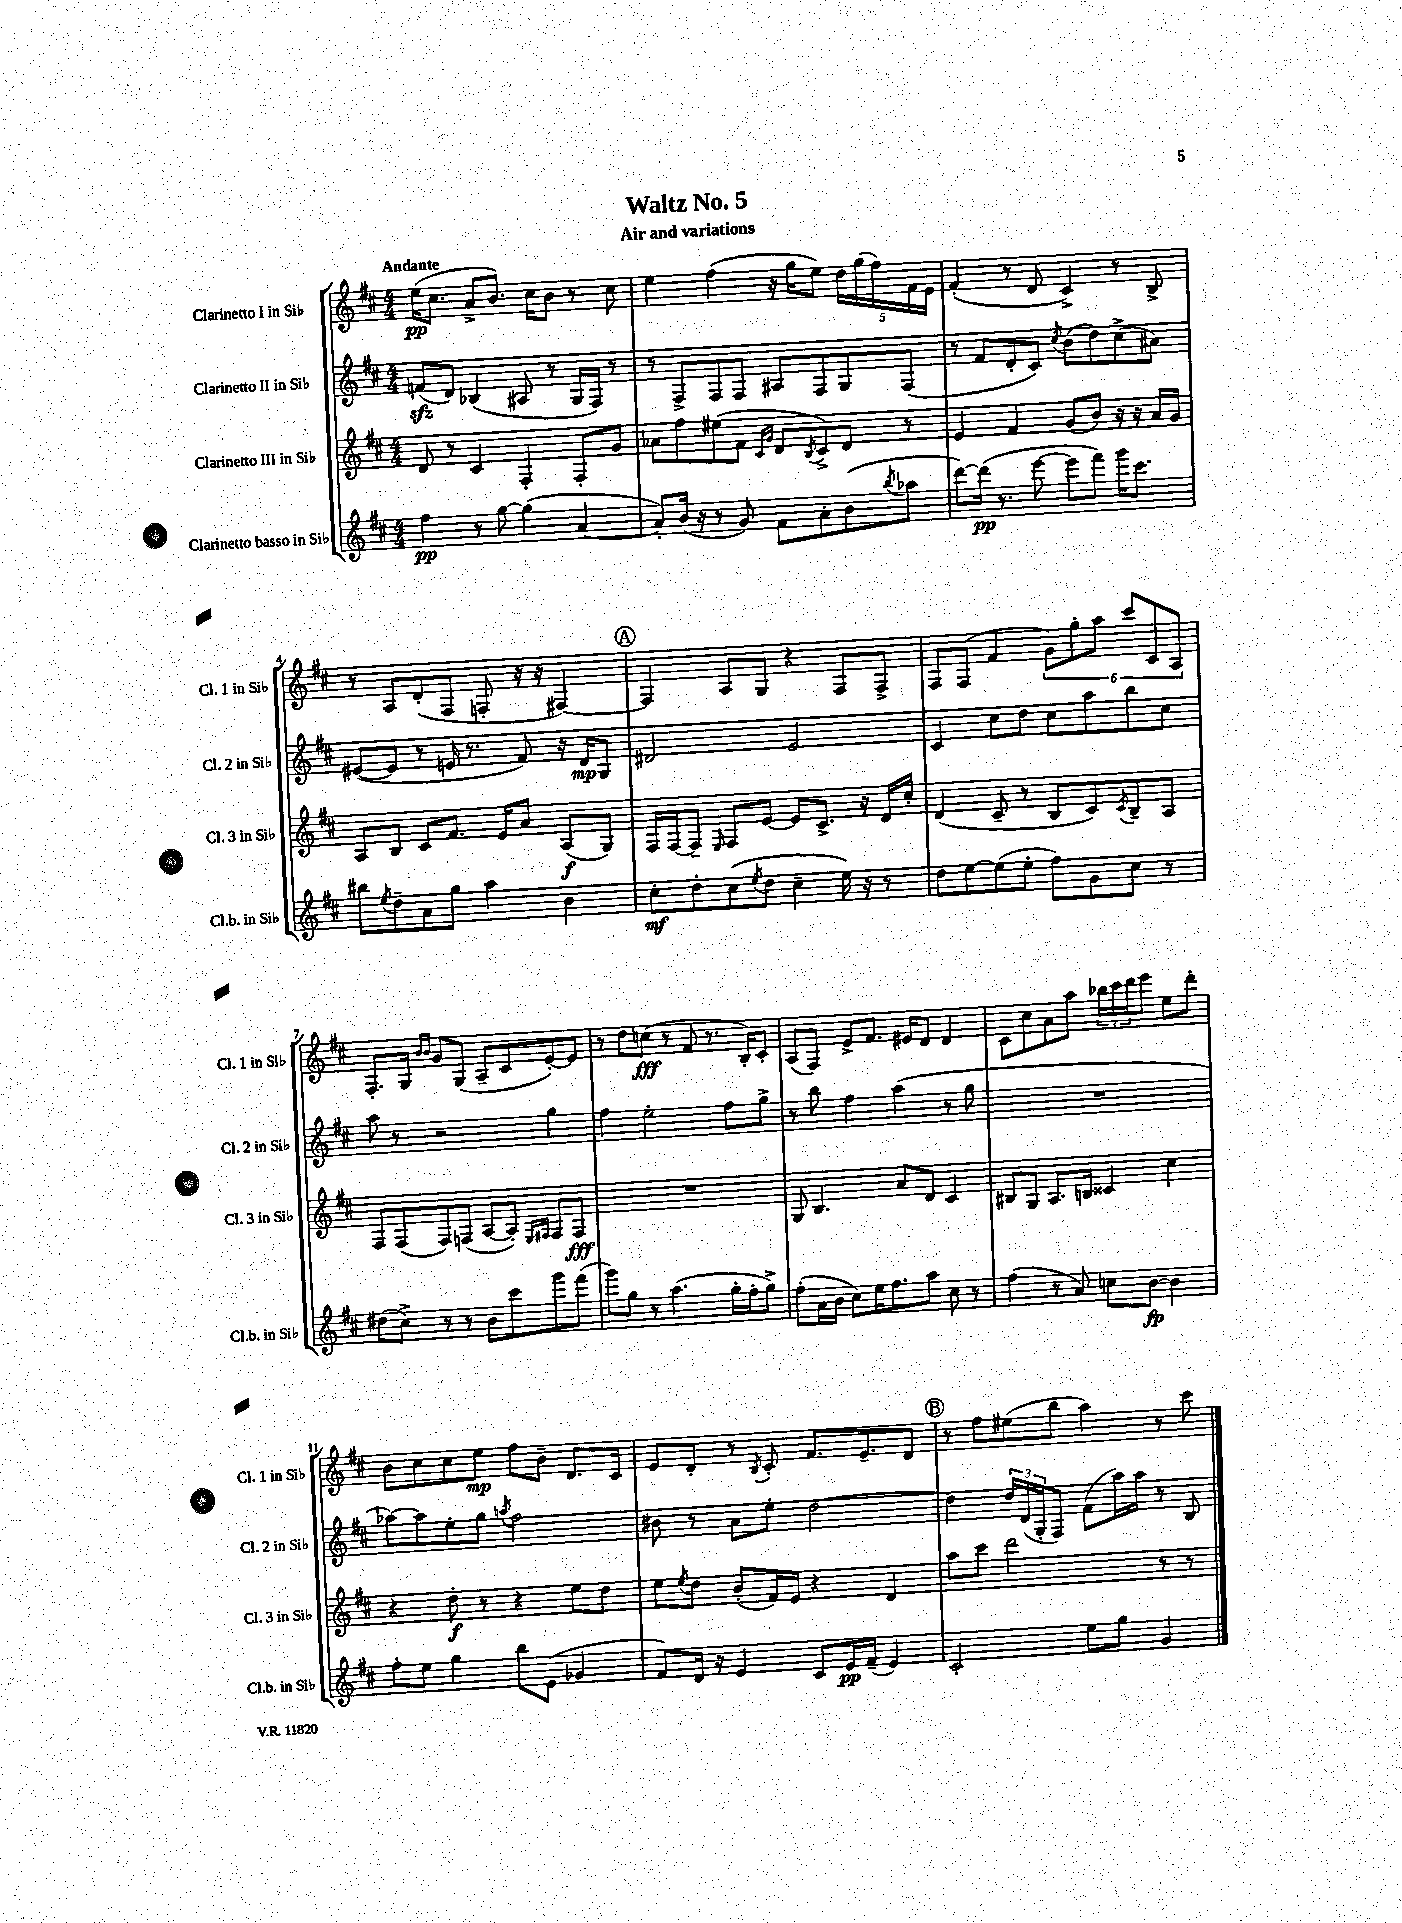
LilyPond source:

\header { title = "Waltz No. 5" subtitle = "Air and variations" }
<<
\new StaffGroup <<
\new Staff = "s0" \with { instrumentName = "Clarinetto I in Sib" shortInstrumentName = "Cl. 1 in Sib" } {
    \clef treble \key d \major \numericTimeSignature \time 4/4 \tempo "Andante"
    e''16\pp( cis''8. a'8-> b'8.) cis''16 b'8 r8 cis''8 |
    e''4 fis''4( r16 g''16 e''8) \tuplet 5/4 { d''16 g''16( fis''16) fis'16 e'16 } |
    fis'4-.( r8 d'8 cis'4->) r8 b8-> |
    r8 a8 d'8-.( fis8 f8-. r16 r16 fis4~) |
    \mark \markup { \circle "A" } fis4 a8 g8 r4 fis8 fis8-> |
    fis8 fis8( fis'4 \tuplet 6/4 { g'8) g''8-. a''8 cis'''8 cis'8 a8 } |
    fis8.-. g16 \grace { b'16 b'16 } g'8 g8( a8-- cis'8 e'8~-.) e'8 |
    r8 d''8 c''8\fff( r8 fis'8 r8. b16-.) cis'8-. |
    a8( fis8) e'8-> fis'8. eis'16 d'8 d'4 |
    cis'8 cis''8 a'8 a''8 \tuplet 3/2 { bes''16 cis'''16 d'''16 } e'''8 e''8 d'''8-. |
    b'8 cis''8 cis''8 e''8\mp fis''8 b'8-- d'8. cis'16 |
    e'8 d'8-. r8 \acciaccatura { b8 } cis'8-. fis'8. e'8.-- d'8 |
    \mark \markup { \circle "B" } r8 fis''8 eis''8( b''8 a''4) r8 cis'''8 \bar "|." |
}
\new Staff = "s1" \with { instrumentName = "Clarinetto II in Sib" shortInstrumentName = "Cl. 2 in Sib" } {
    \clef treble \key d \major \numericTimeSignature \time 4/4
    f'8\sfz( d'8) bes4( ais8 r8 g16 fis16) r8 |
    r8 fis8-> fis8 fis8 ais8 fis8 g8 fis8( |
    r8 fis'8 d'8-. cis'8) \acciaccatura { cis''8 } b'8( d''8) cis''8->( ais'8) |
    eis'8~( eis'8 r8 e'16 r8. fis'8) r16 d'16\mp g8 |
    \mark \markup { \circle "A" } dis'2 e'2 |
    cis'4 cis''8 d''8 cis''8 a''8 b''8 cis''8 |
    a''8 r8 r2 g''4 |
    fis''4 e''2-. fis''8 g''8-> |
    r8 b''8 fis''4 a''4( r8 g''8 |
    R1 |
    aes''8~) aes''8 e''8-. g''8 \acciaccatura { a''8 } fis''2 |
    bis'8 r8 a'8 e''8-. d''2~ |
    \mark \markup { \circle "B" } d''4 \tuplet 3/2 { d''16 d'16( g16-. } fis8) fis'8( a''16) a''16 r8 b8 \bar "|." |
}
\new Staff = "s2" \with { instrumentName = "Clarinetto III in Sib" shortInstrumentName = "Cl. 3 in Sib" } {
    \clef treble \key d \major \numericTimeSignature \time 4/4
    d'8 r8 cis'4 fis4-. fis8-. g'8 |
    aes'8 fis''8 eis''8( fis'8 \grace { cis'16 g'16 } d'8 \acciaccatura { b8 } cis'8->) d'8 r8 |
    e'4 fis'4 g'8( b'8) r16 r16 a'16 g'16 |
    a8 b8 cis'8 fis'8. e'16 a'8 a8\f( g8) |
    \mark \markup { \circle "A" } fis16 fis16~ fis8-- \grace { e16 } fis8 e'8~ e'8 cis'8.-> r16 d'16 cis''16-. |
    d'4( cis'8-- r8 b8 cis'8) \acciaccatura { cis'8 } b8-- a8 |
    fis8 fis8( fis8) f8( a8~ a8-.) \grace { e16 fis16 } fis8 fis8\fff |
    R1 |
    g8 b4. a'8 d'8 cis'4 |
    bis8 g8 a8. b16 cisis'4 cis''4 |
    r4 d''8-.\f r8 r4 e''8 d''8 |
    e''8 \acciaccatura { e''8 } d''8 b'8-.( fis'16) e'16 r4 d'4 |
    \mark \markup { \circle "B" } a''8 cis'''8 d'''2 r8 r8 \bar "|." |
}
\new Staff = "s3" \with { instrumentName = "Clarinetto basso in Sib" shortInstrumentName = "Cl.b. in Sib" } {
    \clef treble \key d \major \numericTimeSignature \time 4/4
    fis''4\pp r8 g''8~ g''4( a'4~ |
    a'8-.) b'16( r16 r8 g'8) fis'8 a'8-. b'8( \acciaccatura { b''8 } aes''8 |
    d'''8~) d'''16\pp( r8. e'''8~ e'''8 fis'''8) g'''16 cis'''8. |
    bis''8 \acciaccatura { e''8 } d''8-- a'8 g''8 a''4 b'4 |
    \mark \markup { \circle "A" } cis''8-.\mf d''8-. cis''8( \acciaccatura { e''8 } d''8 cis''4-- e''16) r16 r8 |
    d''8 e''8~ e''8( e''8-. fis''8) g'8 cis''8 r8 |
    dis''8( cis''8->) r8 r8 b'8 cis'''8 g'''8 fis'''8( |
    g'''8) g''8 r8 a''4.( g''16-. fis''16-. g''8->) |
    fis''8-.( a'16 b'16 cis''8) e''16 fis''8. a''8 cis''8 r8 |
    fis''4( r8 a'8) c''8 b'8~\fp b'4 |
    fis''8-. e''8 g''4 b''8 e'8( ges'4 |
    fis'8) d'16 r16 e'4 cis'8 e'16\pp fis'16--( e'4) |
    \mark \markup { \circle "B" } cis'2-. e''8 g''8 g'4 \bar "|." |
}
>>
>>
